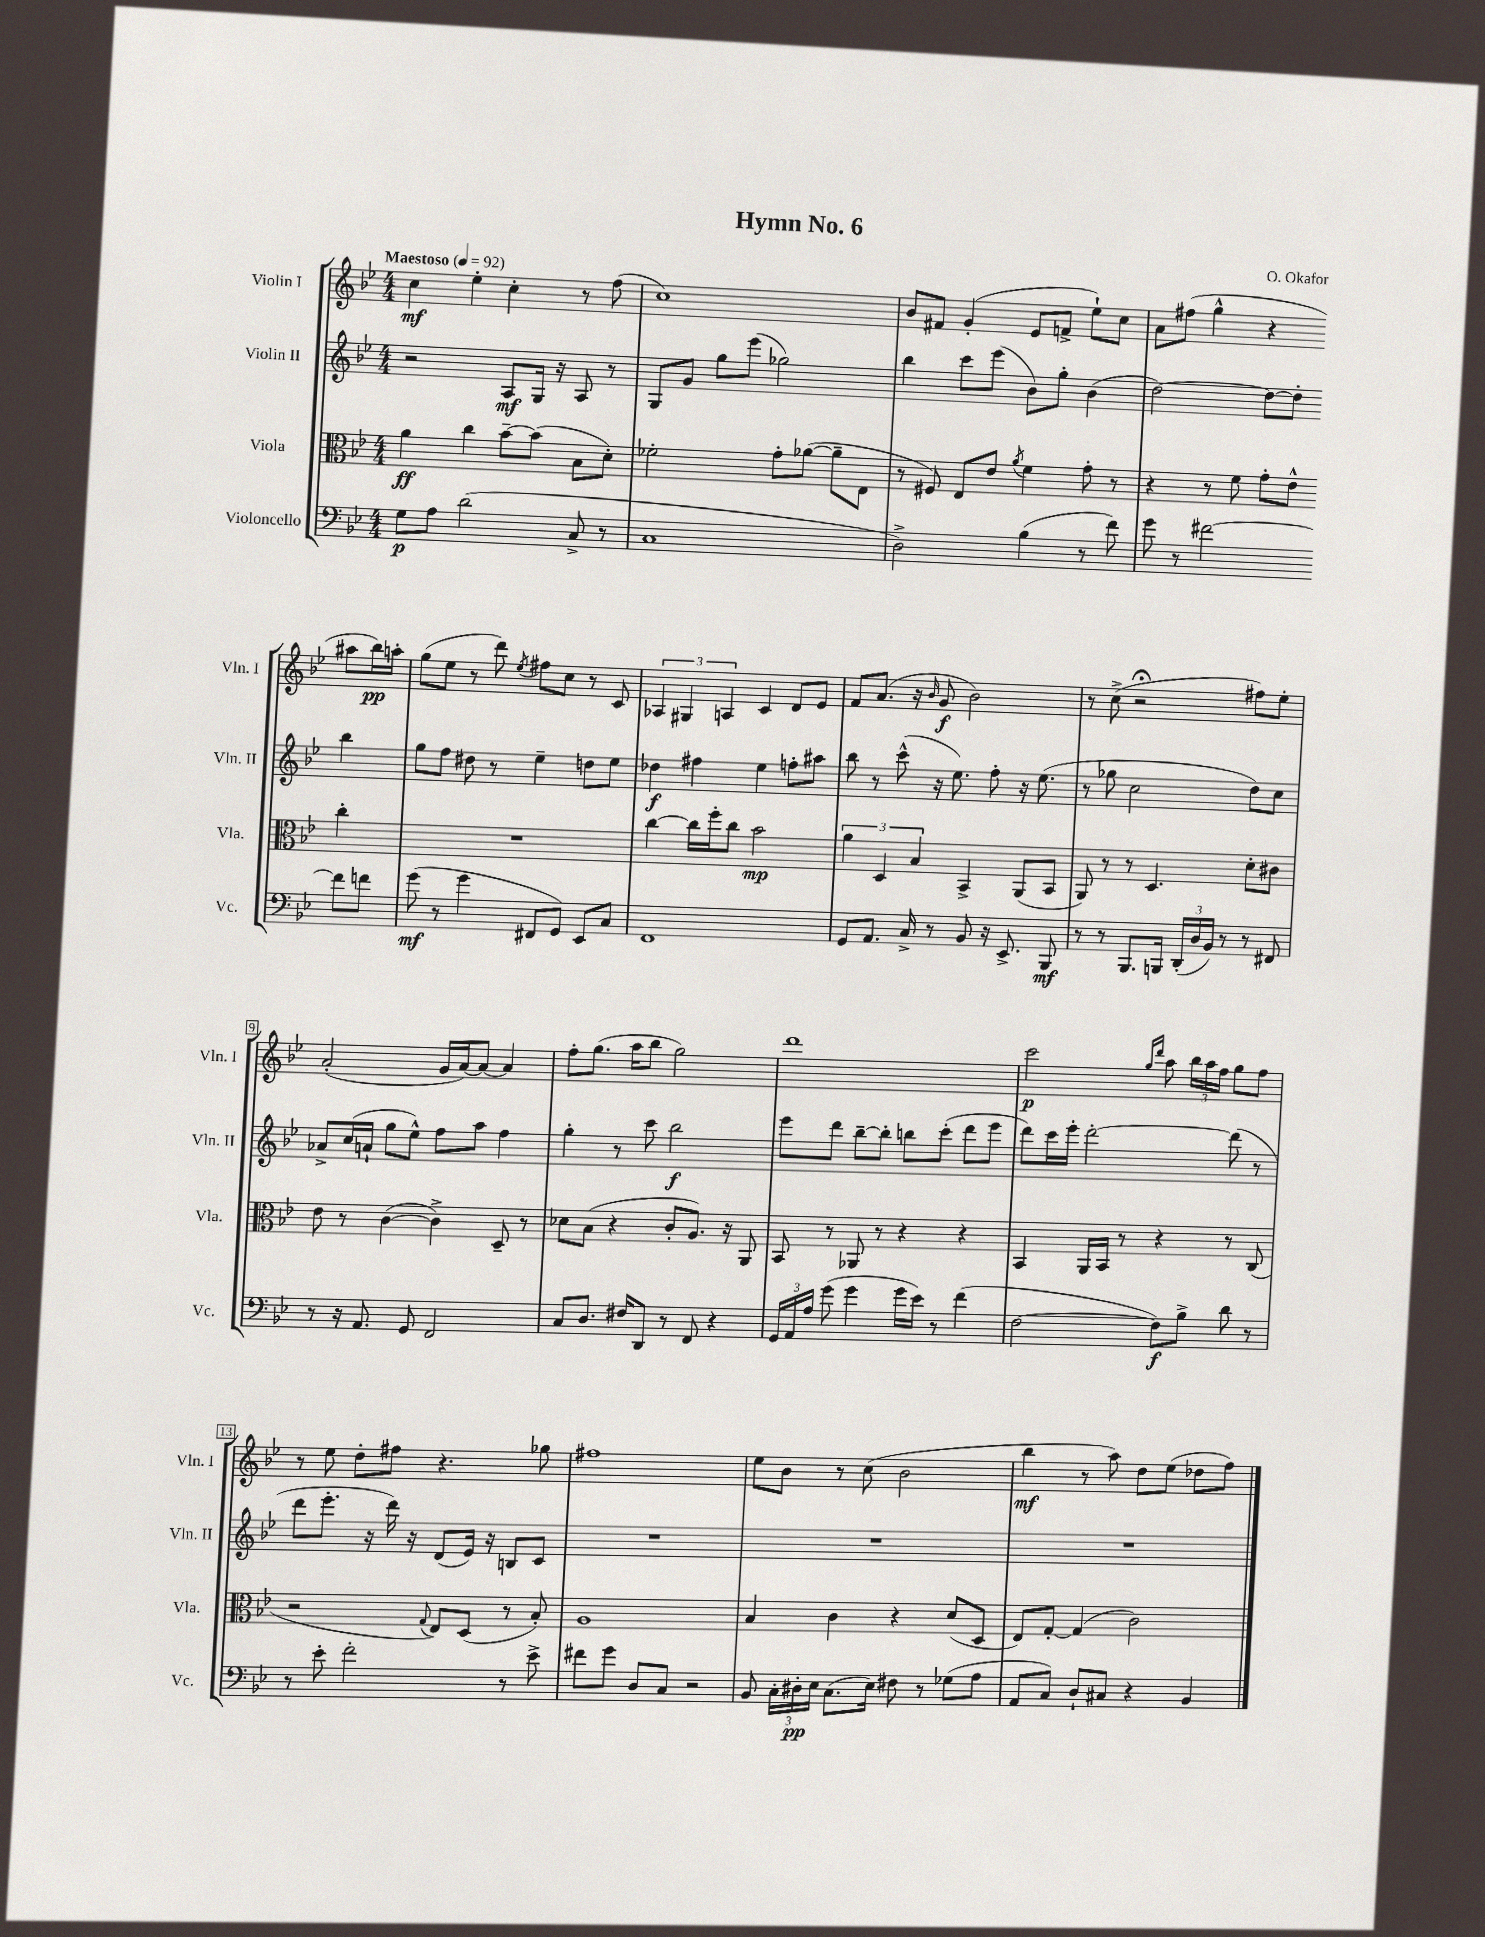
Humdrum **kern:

**kern	**kern	**kern	**kern
*staff4	*staff3	*staff2	*staff1
*clefF4	*clefC3	*clefG2	*clefG2
*k[b-e-]	*k[b-e-]	*k[b-e-]	*k[b-e-]
*M4/4	*M4/4	*M4/4	*M4/4
*MM92	*MM92	*MM92	*MM92
8G	4a	2r	4cc
8A	.	.	.
(2d	4cc	.	4ee-'
.	[8b-~	8A	4cc'
.	(8b-]	16G	.
.	.	16r	.
8C^	8B-	8A	8r
8r	8d')	8r	(8ff
=	=	=	=
1C	2f-'	8G	1cc)
.	.	8g	.
.	.	8gg	.
.	.	(8eee-	.
.	8g'	2gg-)	.
.	([8a-	.	.
.	8a-~]	.	.
.	8E-	.	.
=	=	=	=
2D^)	8r	4bb-	8b-
.	8F#)	.	8f#
.	8E-	8ccc	(4g'
.	8e-	(8eee-	.
.	8qa	.	.
(4B-	4f	8b-)	8e-
.	.	8gg'	8f^
8r	8g'	(4b-	8ee-`)
8f)	8r	.	8cc
=	=	=	=
8g	4r	[2dd)	8a
8r	.	.	(8ff#
[2f#	8r	.	4gg^^
.	8f	.	.
.	8g'	8dd_	4r
.	8e-^^	8dd']	.
8f#]	4cc'	4bb-	8aa#
8f	.	.	16bb-)
.	.	.	16aa'
=	=	=	=
(8g	1r	8gg	(8gg
8r	.	8ff	8ee-
4g	.	8dd#	8r
.	.	8r	8ddd)
.	.	.	8qee-
8FF#	.	4ee-~	8ff#
8GG)	.	.	8cc
8EE-	.	8dd	8r
8C	.	8ee-	8c
=	=	=	=
1FF	[4cc	4dd-	6A-
.	.	.	6G#
.	16cc]	4ff#	.
.	16ff'	.	.
.	.	.	6A
.	8cc	.	.
.	2b-	4ee-	4c
.	.	8ff'	8d
.	.	8aa#	8e-
=	=	=	=
8GG	6a	8bb-	8f
8.AA	.	8r	(8.a
.	6D	.	.
.	.	(8ccc^^	.
16C^	.	.	16r
.	6B-	.	.
.	.	.	16qqb-
8r	.	16r	8g
.	.	8.ee-)	.
8BB-	4BB-^	.	2b-)
16r	.	8ff'	.
8.EE-^	.	.	.
.	(8AA	16r	.
.	.	(8.ee-	.
8BBB-	8BB-	.	.
=	=	=	=
8r	8AA)	8r	8r
8r	8r	8gg-	(8cc^
8.BBB-	8r	2cc	2r;
.	4.D	.	.
16BBB	.	.	.
(24DD'	.	.	.
24D	.	.	.
24BB-)	.	.	.
8r	.	.	.
8r	8d'	8dd)	8ff#)
8FF#	8c#	8cc	8ee-'
=	=	=	=
8r	8e-	8a-^	(2a'
16r	8r	(16cc	.
8.AA	.	16a`	.
.	([4c	8gg	.
8GG	.	8ee-^^)	.
2FF	4c^])	8ff	16g
.	.	.	[16a)
.	.	8aa	8a_
.	8D~	4ff	4a]
.	8r	.	.
=	=	=	=
8C	8d-	4gg'	8ff'
8.D	(8B-	.	(8.gg
.	4r	8r	.
16F#	.	.	16aa
8DD	.	8ccc	8bb-
8r	8c'	2bb-	2gg)
8FF	8.A)	.	.
4r	.	.	.
.	16r	.	.
.	8AA	.	.
=	=	=	=
24GG	8BB-	8eee-	1ddd
24AA	.	.	.
24A	.	.	.
(8g	8r	8ddd	.
4g	8AA-	[8bb-~	.
.	8r	8bb-']	.
16g	4r	8bb	.
16e-)	.	.	.
8r	.	(8ccc'	.
(4f	4r	8ddd	.
.	.	8eee-	.
=	=	=	=
[2F	4BB-	8ddd)	2ccc
.	.	16ccc	.
.	.	16eee-'	.
.	16AA	[2ddd'	.
.	16BB-	.	.
.	8r	.	.
.	.	.	16qqgg
.	.	.	16qqddd
8F])	4r	.	8aa
8B-^	.	.	24bb-
.	.	.	24aa
.	.	.	24ff
8d	8r	(8ddd]	8gg
8r	(8C	8r	8ff
=	=	=	=
8r	2r	8ddd	8r
8e-'	.	8.eee-'	8ee-
2f'	.	.	8dd'
.	.	16r	.
.	.	16ddd)	8ff#
.	.	16r	.
.	8qqG	.	.
.	8E-)	(8d	4.r
.	(8D	16e-)	.
.	.	16r	.
8r	8r	8B	.
8e-^	8B-')	8c	8gg-
=	=	=	=
8f#	1A	1r	1ff#
8g	.	.	.
8D	.	.	.
8C	.	.	.
2r	.	.	.
=	=	=	=
8BB-	4B-	1r	8ee-
24C'	.	.	8b-
24D#'	.	.	.
24E-	.	.	.
(8.C	4c	.	8r
.	.	.	(8cc
16E-)	.	.	.
8F#	4r	.	2b-
8r	.	.	.
(8G-	(8d	.	.
8A	8D	.	.
=	=	=	=
8AA	8E-)	1r	4bb-
8C)	[8G'	.	.
8D`	(4G]	.	8r
8C#	.	.	8aa)
4r	2c)	.	8dd
.	.	.	(8ee-
4BB-	.	.	8dd-
.	.	.	8ff)
==	==	==	==
*-	*-	*-	*-
